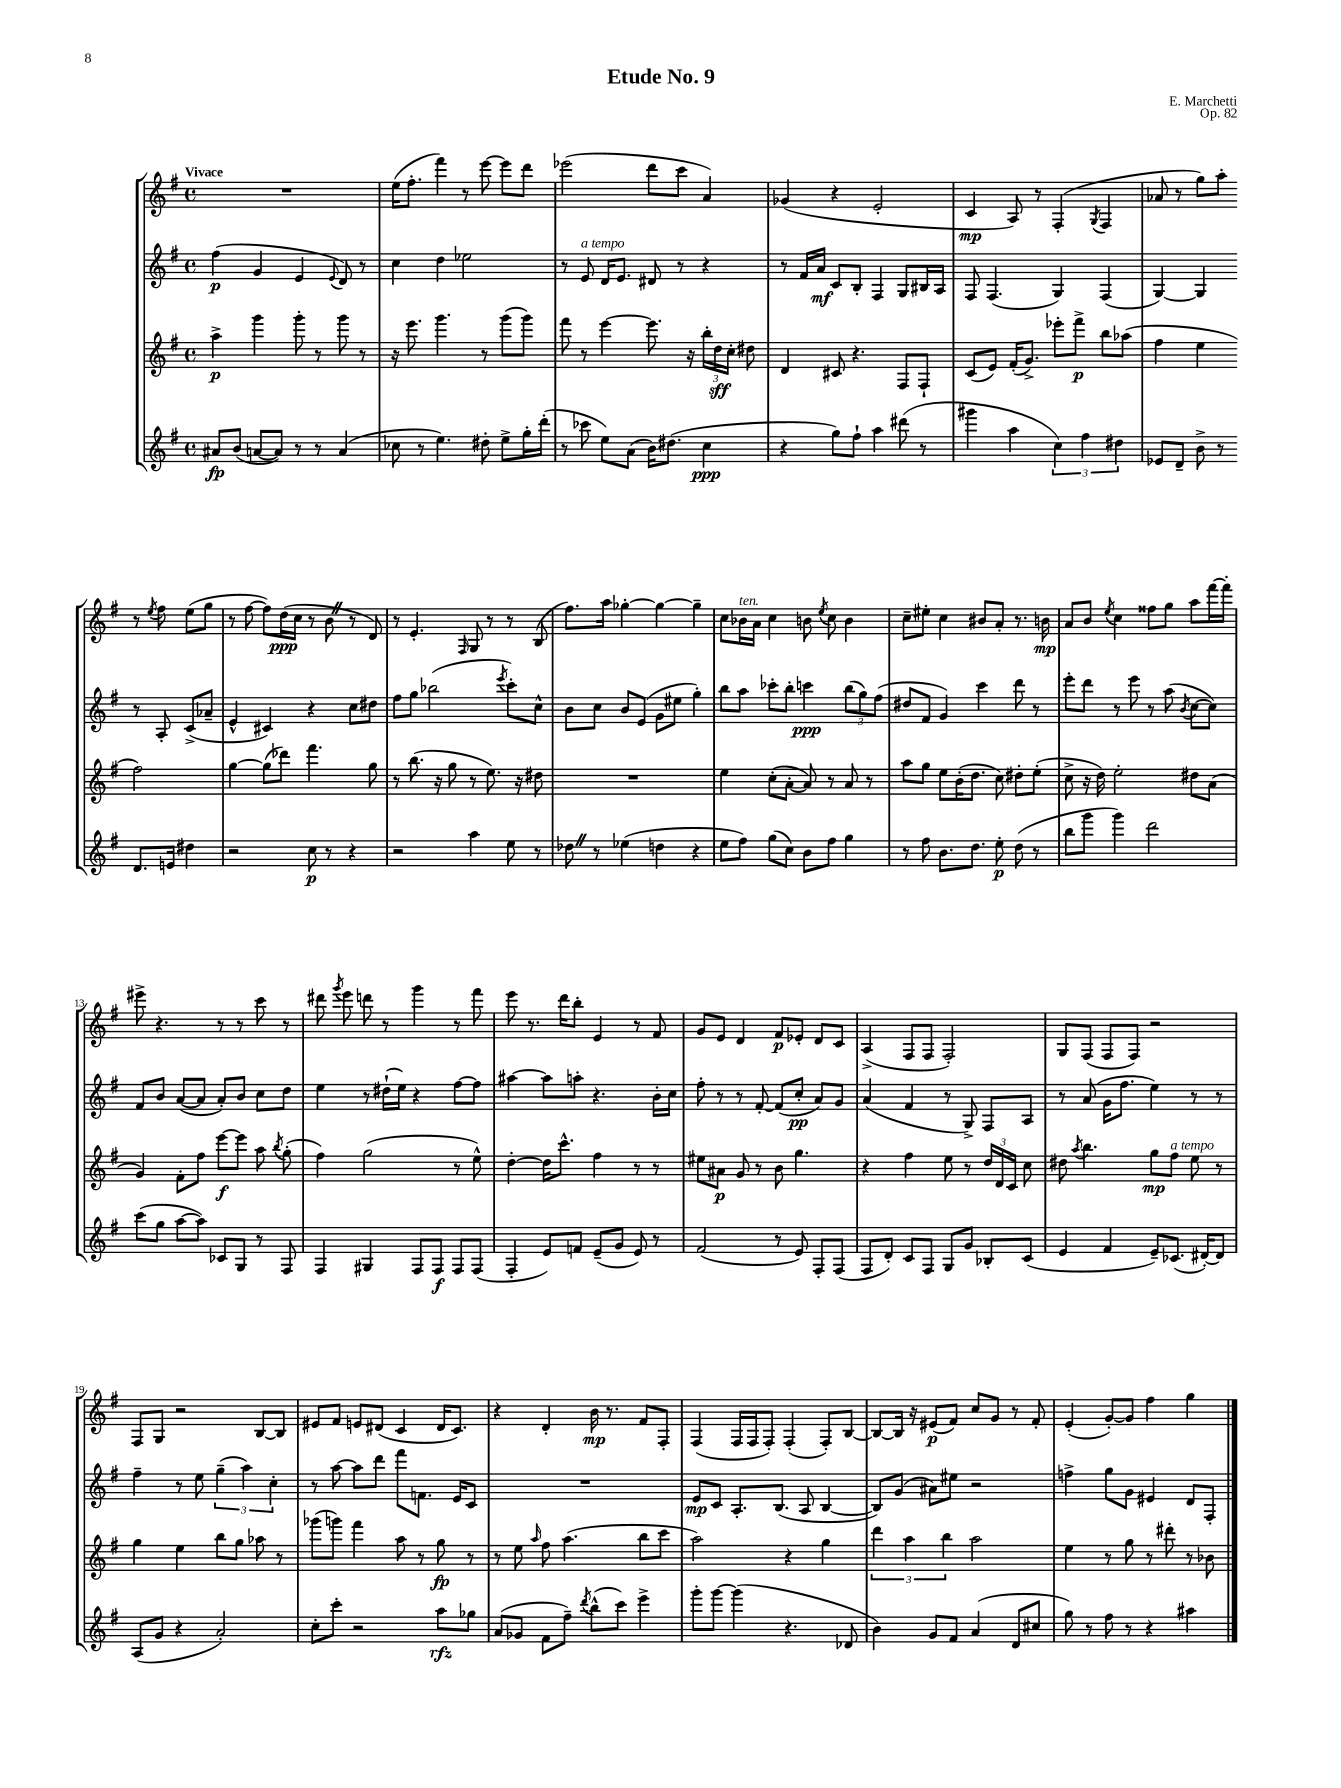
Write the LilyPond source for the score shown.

\header { title = "Etude No. 9" composer = "E. Marchetti" opus = "Op. 82" }
<<
\new StaffGroup <<
\new Staff = "s0" {
    \clef treble \key g \major \defaultTimeSignature \time 4/4 \tempo "Vivace"
    \autoBeamOff R1 |
    e''16[( fis''8.]-. fis'''4) r8 e'''8~ e'''8[ d'''8] |
    ees'''2( d'''8[ c'''8] a'4) |
    ges'4( r4 e'2-. |
    c'4\mp a8) r8 fis4-.( \acciaccatura { g8 } fis4 |
    aes'8 r8 g''8[) a''8]-. r8 \acciaccatura { e''8 } fis''8 e''8[( g''8] |
    r8 fis''8~ fis''8[) d''16\ppp( c''16] r8 b'8 \once \override BreathingSign.text = \markup { \musicglyph "scripts.caesura.straight" } \breathe r8 d'8) |
    r8 e'4.-. \grace { fis16 } g8 r8 r8 b8( |
    fis''8.[) a''16] ges''4~-. ges''4~ ges''4-- |
    c''8[ bes'16^\markup { \italic "ten." } a'16] c''4 b'8 \acciaccatura { e''8 } c''8 b'4 |
    c''8[-- eis''8]-. c''4 bis'8[ a'8]-. r8. b'16\mp |
    a'8[ b'8] \acciaccatura { e''8 } c''4 fisis''8[ g''8] a''8[ fis'''16~ fis'''16]-. |
    eis'''8-> r4. r8 r8 c'''8 r8 |
    dis'''8 \acciaccatura { g'''8 } e'''8 d'''8 r8 g'''4 r8 fis'''8 |
    e'''8 r8. d'''16[ b''8]-. e'4 r8 fis'8 |
    g'8[ e'8] d'4 fis'8[\p ees'8]-. d'8[ c'8] |
    a4->( fis8[ fis8] fis2-.) |
    g8[ fis8]( fis8[ fis8]) r2 |
    fis8[ g8] r2 b8[~ b8] |
    eis'8[ fis'8] e'8[ dis'8]( c'4 dis'16[ c'8.]) |
    r4 d'4-. b'16\mp r8. fis'8[ fis8]-. |
    fis4( fis16[ fis16 fis8]-.) fis4-.( fis8[-.) b8]~ |
    b8[~ b16] r16 eis'8[\p( fis'8]) c''8[ g'8] r8 fis'8-. |
    e'4-.( g'8[~-.) g'8] fis''4 g''4 \bar "|." |
}
\new Staff = "s1" {
    \clef treble \key g \major \defaultTimeSignature \time 4/4
    \autoBeamOff fis''4\p( g'4 e'4 \appoggiatura { e'8 } d'8) r8 |
    c''4 d''4 ees''2 |
    r8 e'8^\markup { \italic "a tempo" } d'16[ e'8.] dis'8 r8 r4 |
    r8 fis'16[ a'16]\mf c'8[ b8]-. fis4 g8[ bis16 a16] |
    fis8 fis4.( g4) fis4( |
    g4~) g4 r8 a8-. c'8[->( aes'8]-- |
    e'4-^ cis'4) r4 c''8[ dis''8] |
    fis''8[ g''8] bes''2( \acciaccatura { e'''8 } c'''8[-.) c''8]-^ |
    b'8[ c''8] b'8[ e'8]( g'8[ eis''8] g''4-.) |
    b''8[ a''8] ces'''8[-. b''8]-. c'''4\ppp \tuplet 3/2 { b''8[( g''8) fis''8]( } |
    dis''8[ fis'8] g'4) c'''4 d'''8 r8 |
    e'''8[-. d'''8] r8 e'''8 r8 a''8( \acciaccatura { b'8 } c''8[~ c''8]) |
    fis'8[ b'8] a'8[~( a'8] a'8[-.) b'8] c''8[ d''8] |
    e''4 r8 dis''16[-!( e''16]) r4 fis''8[~ fis''8] |
    ais''4~ ais''8[ a''8]-. r4. b'16[-. c''16] |
    fis''8-. r8 r8 fis'8~-. fis'8[( c''8]-.\pp a'8[) g'8] |
    a'4( fis'4 r8 g8->) fis8[ a8] |
    r8 a'8( g'16[ fis''8.] e''4) r8 r8 |
    fis''4-- r8 e''8 \tuplet 3/2 { g''4--( a''4) c''4-. } |
    r8 a''8~ a''8[ d'''8] fis'''8[ f'8.] e'16[ c'8] |
    R1 |
    e'8[\mp c'8] a8.[-. b8.]( a8 b4~ |
    b8[) g'8]( ais'8[) eis''8] r2 |
    f''4-> g''8[ g'8] eis'4 d'8[ fis8]-. \bar "|." |
}
\new Staff = "s2" {
    \clef treble \key g \major \defaultTimeSignature \time 4/4
    \autoBeamOff a''4->\p g'''4 g'''8-. r8 g'''8 r8 |
    r16 e'''8. g'''4. r8 g'''8[( g'''8]) |
    fis'''8 r8 e'''4~ e'''8. r16 \tuplet 3/2 { b''16[-. d''16\sff c''16]-. } dis''8 |
    d'4 cis'8 r4. fis8[ fis8]-! |
    c'8[( e'8]) fis'16[-.( g'8.]->) ees'''8[-. fis'''8]->\p b''8[ aes''8]( |
    fis''4 e''4 fis''2) |
    g''4~ g''8[( des'''8]) fis'''4. g''8 |
    r8 b''8.( r16 g''8 r8 e''8.) r16 dis''8 |
    R1 |
    e''4 c''8[-.( a'8]~-. a'8) r8 a'8 r8 |
    a''8[ g''8] e''8[ b'16-.( d''8.] c''8) dis''8[-. e''8]-.( |
    c''8-> r16 d''16) e''2-. dis''8[ a'8]( |
    g'4) fis'8[-. fis''8] e'''8[~\f e'''8] a''8 \acciaccatura { b''8 } g''8-.( |
    fis''4) g''2( r8 e''8-^) |
    d''4~-. d''16[ c'''8.]-^ fis''4 r8 r8 |
    eis''8[ ais'8]\p g'8 r8 b'8 g''4. |
    r4 fis''4 e''8 r8 \tuplet 3/2 { d''16[ d'16 c'16] } c''8 |
    dis''8 \acciaccatura { a''8 } b''4. g''8[\mp fis''8]^\markup { \italic "a tempo" } e''8 r8 |
    g''4 e''4 b''8[ g''8] aes''8 r8 |
    ges'''8[( g'''8]) fis'''4 a''8 r8 g''8\fp r8 |
    r8 e''8 \grace { a''16 } fis''8 a''4.( b''8[ c'''8] |
    a''2) r4 g''4 |
    \tuplet 3/2 { d'''4 a''4 b''4 } a''2 |
    e''4 r8 g''8 r8 dis'''8-. r8 bes'8 \bar "|." |
}
\new Staff = "s3" {
    \clef treble \key g \major \defaultTimeSignature \time 4/4
    \autoBeamOff ais'8[\fp b'8]( a'8[~ a'8]) r8 r8 a'4( |
    ces''8 r8 e''4.) dis''8-. e''8[-> g''16-. d'''16]-.( |
    r8 ces'''8 e''8[) a'8]( b'16[) dis''8.]( c''4\ppp |
    r4 g''8[) fis''8]-! a''4 dis'''8( r8 |
    gis'''4 a''4 \tuplet 3/2 { c''4) fis''4 dis''4 } |
    ees'8[ d'8]-- b'8-> r8 d'8.[ e'16] dis''4 |
    r2 c''8\p r8 r4 |
    r2 a''4 e''8 r8 |
    des''8 \once \override BreathingSign.text = \markup { \musicglyph "scripts.caesura.straight" } \breathe r8 ees''4( d''4 r4 |
    e''8[ fis''8]) g''8[( c''8]) b'8[ fis''8] g''4 |
    r8 fis''8 b'8.[ d''8.] e''8-.\p d''8( r8 |
    b''8[ g'''8] g'''4) d'''2 |
    c'''8[( g''8] a''8[~ a''8]) ces'8[ g8] r8 fis8 |
    fis4 gis4 fis8[ fis8]\f fis8[ fis8]( |
    fis4-. e'8[) f'8] e'8[--( g'8] e'8) r8 |
    fis'2( r8 e'8) fis8[-. fis8]( |
    fis8[ d'8]-.) c'8[ fis8] g8[ g'8] bes8[-. c'8]( |
    e'4 fis'4 e'8[--) ces'8.]( dis'16[~-.) dis'8] |
    a8[( g'8] r4 a'2-.) |
    c''8[-. c'''8]-. r2 a''8[\rfz ges''8] |
    a'8[( ges'8] fis'8[ fis''8]--) \acciaccatura { d'''8 } b''8[-^( c'''8]) e'''4-> |
    g'''8[-. g'''8]~ g'''4( r4. des'8 |
    b'4) g'8[ fis'8] a'4( d'8[ cis''8] |
    g''8) r8 fis''8 r8 r4 ais''4 \bar "|." |
}
>>
>>
